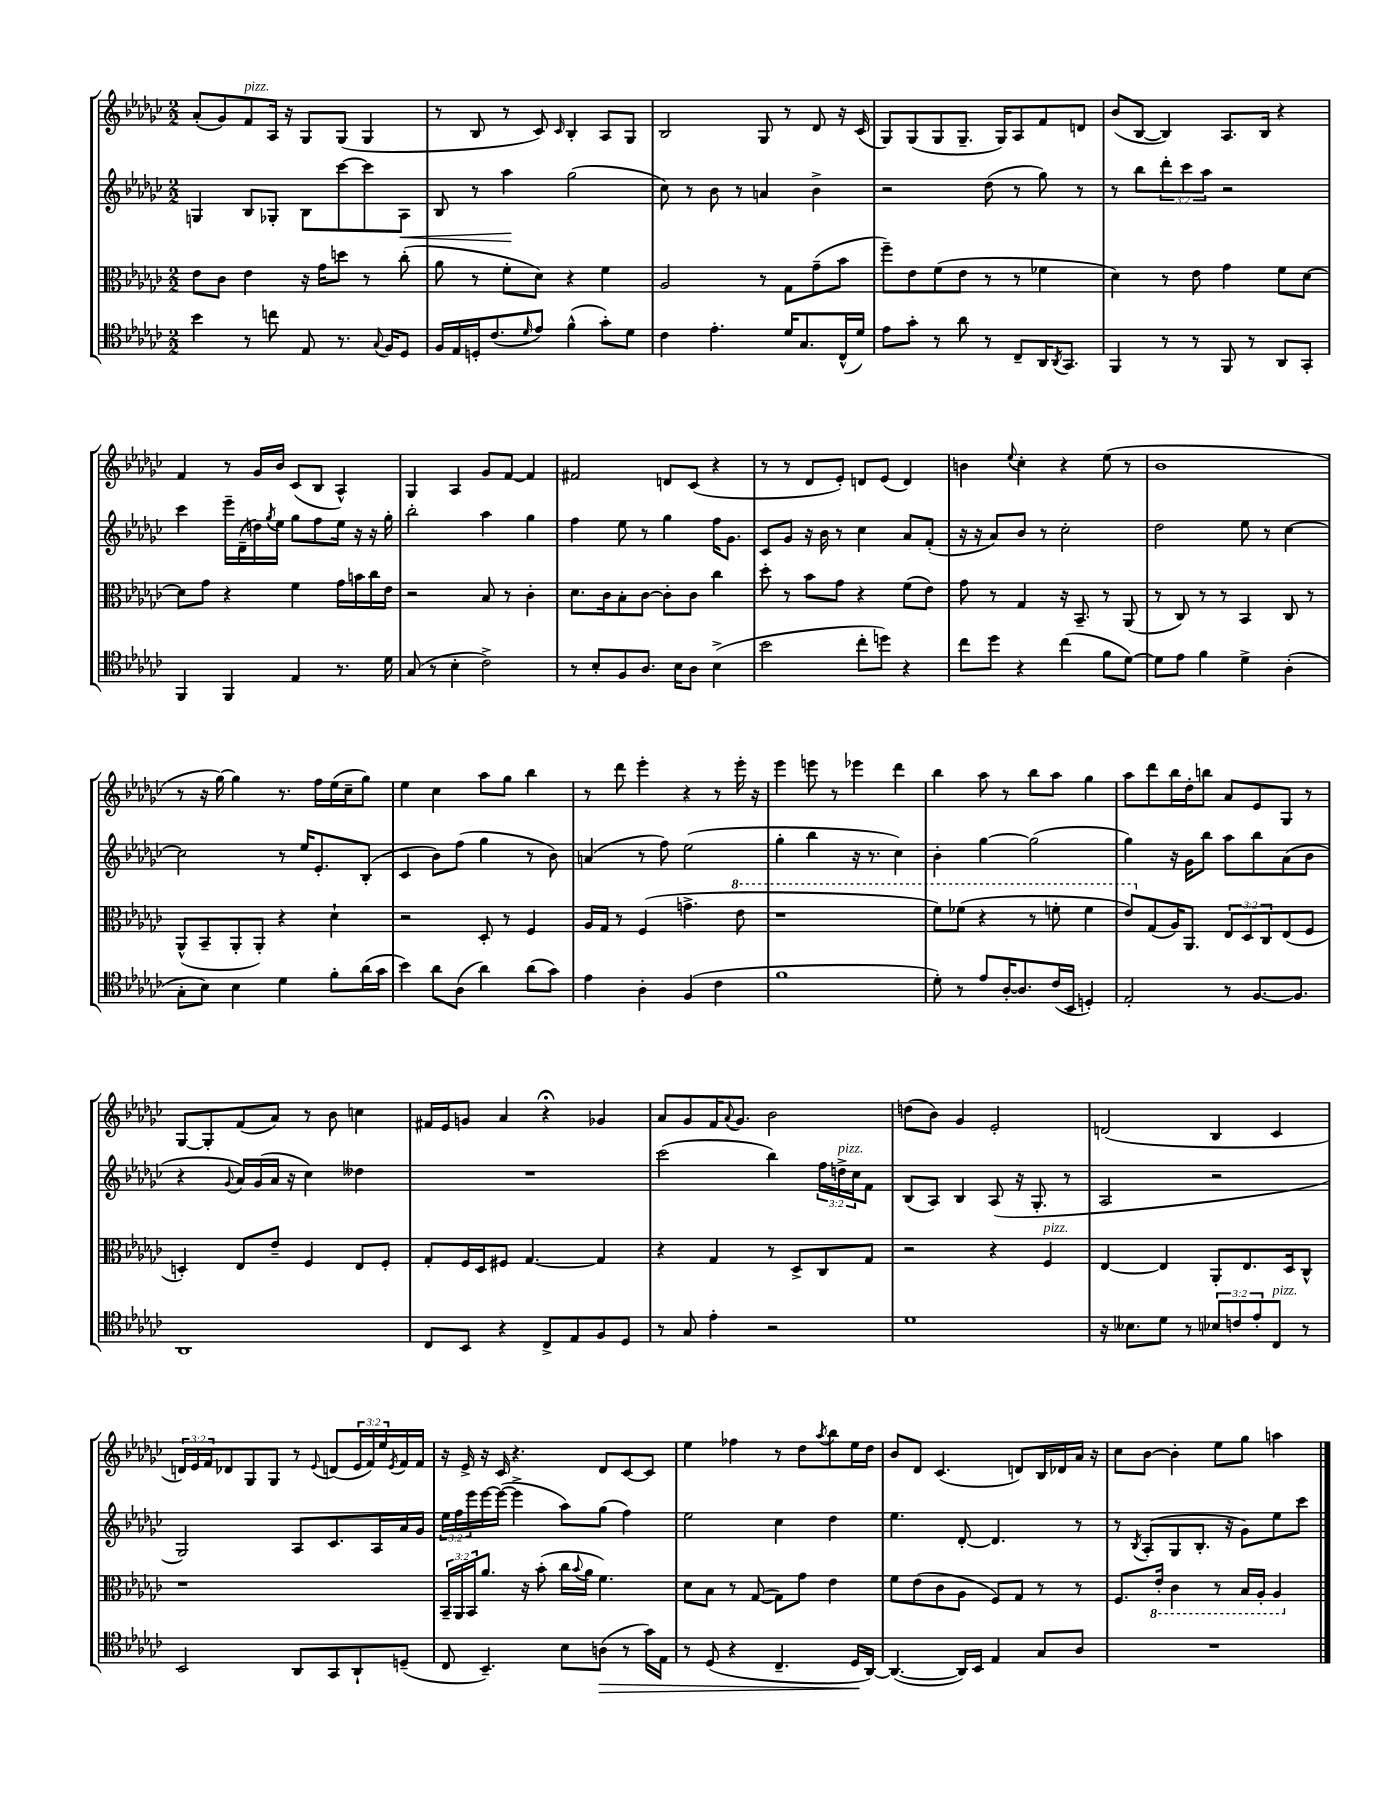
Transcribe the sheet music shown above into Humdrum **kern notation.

**kern	**dynam	**kern	**kern	**dynam	**kern
*part4	*part4	*part3	*part2	*part2	*part1
*staff4	*staff4	*staff3	*staff2	*staff2	*staff1
*clefC4	*	*clefC3	*clefG2	*	*clefG2
*k[b-e-a-d-g-c-]	*	*k[b-e-a-d-g-c-]	*k[b-e-a-d-g-c-]	*	*k[b-e-a-d-g-c-]
*M2/2	*	*M2/2	*M2/2	*	*M2/2
=5	=5	=5	=5	=5	=5
4b-\	.	8e-\L	4Gn/	.	(8a-'/L
.	.	8c-\J	.	.	8g-/)
!	!	!	!	!	!LO:TX:a:i:t=pizz.
8r	.	4e-\	8B-/L	.	8f/
8ccn\	.	.	8G-X'/J	.	16A-/Jk
.	.	.	.	.	16r
8E-/	.	16r	8B-\L	.	8G-/L
.	.	16g-\KL	.	.	.
8.r	.	8ddn\J	[8ccc-\	.	(8G-/J
.	.	8r	8ccc-\]	.	4G-/
8qqG-/	.	.	.	.	.
16F/KL	.	.	.	.	.
!	!	!	!	!LO:HP:b	!
8D-/J	.	(8cc-'\	8A-\J	<	.
=6	=6	=6	=6	=6	=6
16F/LL	.	8a-\	8B-/	.	8r
16E-/	.	.	.	.	.
16Dn'/J	.	8r	8r	.	8B-/
(8.c-/	.	.	.	.	.
.	.	8f'\L	4aa-\	.	8r
16qqd-/	.	.	.	.	.
8e-/J)	.	8d-\J)	.	.	8c-/)
.	.	.	.	.	16qqc-/
(4f^^\	.	4r	(2gg-\	[	4B-'/
8g-'\L)	.	4f\	.	.	8A-/L
8d-\J	.	.	.	.	8G-/J
=7	=7	=7	=7	=7	=7
4c-\	.	2A-/	8cc-\)	.	2B-/
.	.	.	8r	.	.
4.e-'\	.	.	8b-\	.	.
.	.	.	8r	.	.
.	.	8r	4an/	.	8G-/
16d-/KL	.	8G-\L	.	.	8r
8.G-/	.	.	.	.	.
.	.	(8g-~\	4b-^\	.	8d-/
(16C-^^/L	.	8b-\J	.	.	16r
16d-/JJ)	.	.	.	.	(16c-/
=8	=8	=8	=8	=8	=8
8e-\L	.	8ff~\L)	2r	.	8G-/L)
8g-'\J	.	8e-\	.	.	(8G-/
8r	.	(8f\	.	.	8G-/
8a-\	.	8e-\J	.	.	8.G-~/J
8r	.	8r	(8dd-\	.	.
.	.	.	.	.	16G-/KL)
8C-~/L	.	8r	8r	.	8A-/
16AA-/K	.	4f-X\	8gg-\)	.	8f/
8qAA-/	.	.	.	.	.
8.GG-/J	.	.	.	.	.
.	.	.	8r	.	8dn/J
=9	=9	=9	=9	=9	=9
4FF/	.	4d-\)	8r	.	(8b-/L
.	.	.	8bb-\L	.	[8B-/J
8r	.	8r	12ddd-'\	.	4B-/])
.	.	.	12ccc-\	.	.
8r	.	8e-\	.	.	.
.	.	.	12aa-\J	.	.
8FF/	.	4g-\	2r	.	8.A-/L
8r	.	.	.	.	.
.	.	.	.	.	16B-/Jk
8AA-/L	.	8f\L	.	.	4r
8GG-'/J	.	[8d-\J	.	.	.
!!LO:LB:g=z
=10	=10	=10	=10	=10	=10
4FF/	.	8d-\L]	4ccc-\	.	4f/
.	.	8g-\J	.	.	.
4FF/	.	4r	16eee-~\LL	.	8r
.	.	.	(16d-~\	.	.
.	.	.	16ddn\)	.	16g-/LL
.	.	.	8qgg-/	.	.
.	.	.	16ee-\JJ	.	16b-/JJ
4E-/	.	4f\	8gg-\L	.	(8c-/L
.	.	.	8ff\	.	8B-/J
8.r	.	16g-\LL	16ee-\Jk	.	4A-^^/)
.	.	16bn\	16r	.	.
.	.	16cc-\	16r	.	.
16d-\	.	16e-\JJ	16gg-'\	.	.
=11	=11	=11	=11	=11	=11
(8G-/	.	2r	2bb-'\	.	4G-/
8r	.	.	.	.	.
4B-'\	.	.	.	.	4A-/
2c-^\)	.	8B-/	4aa-\	.	8g-/L
.	.	8r	.	.	[8f/J
.	.	4c-'\	4gg-\	.	4f/]
=12	=12	=12	=12	=12	=12
8r	.	8.d-\L	4ff\	.	2f#X/
8B-'/L	.	.	.	.	.
.	.	16c-\k	.	.	.
8F/	.	8B-'\	8ee-\	.	.
8.A-/J	.	[8c-\J	8r	.	.
.	.	8c-'\L]	4gg-\	.	8dn/L
16B-\KL	.	.	.	.	.
8A-\J	.	8c-\J	.	.	(8c-/J
(4B-^\	.	4cc-\	16ff\KL	.	4r
.	.	.	8.g-\J	.	.
=13	=13	=13	=13	=13	=13
2b-\	.	8dd-'\	8c-/L	.	8r
.	.	8r	8g-/J	.	8r
.	.	8b-\L	16r	.	8d-/L
.	.	.	16b-\	.	.
.	.	8g-\J	8r	.	8e-'/J)
8cc-'\L	.	4r	4cc-\	.	8dn/L
8ddn\J)	.	.	.	.	(8e-/J
4r	.	(8f\L	8a-/L	.	4d/)
.	.	8e-\J)	(8f'/J	.	.
=14	=14	=14	=14	=14	=14
8cc-\L	.	8g-\	16r	.	4bn\
.	.	.	16r	.	.
8dd-\J	.	8r	8a-/L)	.	.
.	.	.	.	.	8qqee-/
4r	.	4G-/	8b-/J	.	4cc-'\
.	.	.	8r	.	.
(4cc-\	.	16r	2cc-'\	.	4r
.	.	8.BB-~/	.	.	.
8f\L	.	8r	.	.	(8ee-\
[8d-\J)	.	(8AA-/	.	.	8r
=15	=15	=15	=15	=15	=15
8d-\L]	.	8r	2dd-\	.	1b-
8e-\J	.	8C-/)	.	.	.
4f\	.	8r	.	.	.
.	.	8r	.	.	.
4d-^\	.	4BB-/	8ee-\	.	.
.	.	.	8r	.	.
(4A-'\	.	8C-/	[4cc-\	.	.
.	.	8r	.	.	.
!!LO:LB:g=z
=16	=16	=16	=16	=16	=16
8G-'\L	.	(8AA-^^/L	2cc-\]	.	8r
8B-\J)	.	8BB-~/	.	.	16r
.	.	.	.	.	[16gg-\)
4B-\	.	8AA-'/	.	.	4gg-\]
.	.	8AA-'/J)	.	.	.
4d-\	.	4r	8r	.	8.r
.	.	.	16ee-/KL	.	.
.	.	.	8.e-'/	.	16ff\LL
8f'\L	.	4d-`\	.	.	(16ee-\
.	.	.	.	.	16cc-~\J
(16a-\L	.	.	(8B-'/J	.	8gg-\J)
16g-\JJ	.	.	.	.	.
=17	=17	=17	=17	=17	=17
4b-\)	.	2r	4c-/	.	4ee-\
8a-\L	.	.	8b-\L)	.	4cc-\
(8A-\J	.	.	(8ff\J	.	.
4a-\)	.	8D-'/	4gg-\	.	8aa-\L
.	.	8r	.	.	8gg-\J
(8a-\L	.	4F/	8r	.	4bb-\
8g-\J)	.	.	8b-\)	.	.
=18	=18	=18	=18	=18	=18
4e-\	.	16A-/LL	(4an/	.	8r
.	.	16G-/JJ	.	.	.
.	.	8r	.	.	8ddd-\
4A-'\	.	(4F/	8r	.	4eee-'\
.	.	.	8ff\)	.	.
(4F/	.	4.gn^\	(2ee-\	.	4r
4c-\	.	.	.	.	8r
*	*	*8va	*	*	*
.	.	8ee-\	.	.	16eee-'\
.	.	.	.	.	16r
=19	=19	=19	=19	=19	=19
1f	.	1r	4gg-'\	.	4eee-\
.	.	.	4bb-\	.	8eeen\
.	.	.	.	.	8r
.	.	.	16r	.	4eee-X\
.	.	.	8.r	.	.
.	.	.	4cc-\)	.	4ddd-\
=20	=20	=20	=20	=20	=20
8d-'\)	.	8ff\L)	4b-'\	.	4bb-\
8r	.	(8ff-X\J	.	.	.
8e-/L	.	4r	[4gg-\	.	8aa-\
[16A-'/K	.	.	.	.	8r
8.A-/]	.	.	.	.	.
.	.	8r	(2gg-\]	.	8bb-\L
(16c-/L	.	8ffn'\	.	.	8aa-\J
16BB-/JJ	.	.	.	.	.
4Dn'/)	.	4ff\	.	.	4gg-\
=21	=21	=21	=21	=21	=21
2E-'/	.	8ee-/L)	4gg-\)	.	8aa-\L
*	*	*X8va	*	*	*
.	.	(8G-/	.	.	8ddd-\
.	.	16A-/K)	16r	.	16bb-\L
.	.	8.AA-/J	16g-\KL	.	16dd-'\J
.	.	.	8bb-\J	.	8bbn\J
8r	.	12E-/L	8aa-\L	.	8a-/L
.	.	12D-/	.	.	.
[8.F/L	.	.	8bb-\	.	8e-/
.	.	12C-/	.	.	.
.	.	(8E-/	(8a-\	.	8G-/J
8.F/J]	.	.	.	.	.
.	.	8F/J	8b-\J	.	8r
!!LO:LB:g=z
=22	=22	=22	=22	=22	=22
1AA-	.	4Dn'/)	4r	.	[8G-/L
.	.	.	.	.	8G-'/]
.	.	.	8qqg-/	.	.
.	.	8E-/L	16a-/LL)	.	(8f/
.	.	.	(16g-/	.	.
.	.	8e-~/J	16a-/JJ	.	8a-/J)
.	.	.	16r	.	.
.	.	4F/	4cc-\)	.	8r
.	.	.	.	.	8b-\
.	.	8E-/L	4dd--X\	.	4ccn\
.	.	8F'/J	.	.	.
=23	=23	=23	=23	=23	=23
8C-/L	.	8G-'/L	1r	.	16f#X/LL
.	.	.	.	.	16e-/J
8BB-/J	.	16F/L	.	.	8gn/J
.	.	16D-/J	.	.	.
4r	.	8F#X/J	.	.	4a-/
.	.	[4.G-/	.	.	.
8C-^/L	.	.	.	.	4r;<
8E-/	.	.	.	.	.
8F/	.	4G-/]	.	.	4g-X/
8D-/J	.	.	.	.	.
=24	=24	=24	=24	=24	=24
8r	.	4r	(2ccc-\	.	8a-/L
8G-/	.	.	.	.	8g-/
4e-'\	.	4G-/	.	.	16f/K
.	.	.	.	.	8qqa-/
.	.	.	.	.	8.g-/J
2r	.	8r	4bb-\)	.	2b-\
.	.	8D-^/L	.	.	.
.	.	8C-/	24ff\LL	.	.
!	!	!	!LO:TX:a:i:t=pizz.	!	!
.	.	.	24ddn^\	.	.
.	.	.	24cc-\J	.	.
.	.	8G-/J	8f\J	.	.
=25	=25	=25	=25	=25	=25
1d-	.	2r	(8B-/L	.	(8ddn\L
.	.	.	8A-/J)	.	8b-\J)
.	.	.	4B-/	.	4g-/
.	.	4r	(8A-/	.	2e-'/
.	.	.	16r	.	.
.	.	.	8.G-'/	.	.
!	!	!LO:TX:a:i:t=pizz.	!	!	!
.	.	4F/	.	.	.
.	.	.	8r	.	.
=26	=26	=26	=26	=26	=26
16r	.	[4E-/	2A-/	.	(2dn/
8.B--X\L	.	.	.	.	.
8d-\J	.	4E-/]	.	.	.
8r	.	.	.	.	.
12B-X/L	.	8AA-'/L	2r	.	4B-/
12cn/	.	.	.	.	.
.	.	8.E-/	.	.	.
12e-'/	.	.	.	.	.
!LO:TX:a:i:t=pizz.	!	!	!	!	!
8C-/J	.	.	.	.	4c-/
.	.	16D-/k	.	.	.
8r	.	8C-^^/J	.	.	.
!!LO:LB:g=z
=27	=27	=27	=27	=27	=27
2BB-/	.	1r	2G-/)	.	24dn/LL)
.	.	.	.	.	24e-/
.	.	.	.	.	24f/J
.	.	.	.	.	8d-X/
.	.	.	.	.	8G-/
.	.	.	.	.	8G-/J
8AA-/L	.	.	8A-/L	.	8r
.	.	.	.	.	8qqe-/
8GG-/	.	.	8.c-/	.	(8dn/L
8AA-`/	.	.	.	.	24e-/L
.	.	.	.	.	24f/)
.	.	.	16A-/L	.	.
.	.	.	.	.	24ee-/
.	.	.	.	.	8qe-/
(8Dn~/J	.	.	16a-/	.	16f/
.	.	.	16g-/JJ	.	16f/JJ
=28	=28	=28	=28	=28	=28
8C-/	.	24BB-~/LL	24ee-\LL	.	16r
.	.	24AA-/	24ff\	.	.
.	.	.	.	.	16e-^/
.	.	24BB-/J	24eee-\	.	.
4.BB-~/)	.	8.a-/J	[16eee-\	.	16r
.	.	.	(16eee-\JJ_	.	16c-/
.	.	.	4eee-^\]	.	4.r
.	.	16r	.	.	.
.	.	(8b-'\	.	.	.
8B-\L	.	16cc-\LL	8aa-\L)	.	.
.	.	8qqb-/	.	.	.
.	.	16a-\JJ	.	.	.
!	!LO:HP:b	!	!	!	!
(8An\J	>	4.f\)	(8gg-\J	.	8d-/L
8r	.	.	4ff\)	.	[8c-/
16g-\LL)	.	.	.	.	8c-/J]
16E-\JJ	.	.	.	.	.
=29	=29	=29	=29	=29	=29
8r	.	8d-\L	2ee-\	.	4ee-\
(8D-/	.	8B-\J	.	.	.
4r	.	8r	.	.	4ff-X\
.	.	([8G-/	.	.	.
4.C-~/	.	8G-\L])	4cc-\	.	8r
.	.	8g-\J	.	.	8dd-\L
.	.	.	.	.	8qaa-/
.	.	4e-\	4dd-\	.	8bb-\
16D-/LL	.	.	.	.	16ee-\L
[16AA-/JJ)	]	.	.	.	16dd-\JJ
=30	=30	=30	=30	=30	=30
(4.AA-/_	.	8f\L	4.ee-\	.	8b-/L
.	.	(8e-\	.	.	8d-/J
.	.	8c-\	.	.	(4.c-/
16AA-/LL])	.	8A-\J	[8d-'/	.	.
16BB-/JJ	.	.	.	.	.
4E-/	.	8F/L)	4.d-/]	.	.
.	.	8G-/J	.	.	8dn/L)
8G-/L	.	8r	.	.	16B-/L
.	.	.	.	.	16d-X/
8A-/J	.	8r	8r	.	16a-/JJ
.	.	.	.	.	16r
=31	=31	=31	=31	=31	=31
1r	.	8.F/L	8r	.	8cc-\L
.	.	.	8qB-/	.	.
.	.	.	(8A-'/L	.	[8b-\J
*	*	*8ba	*	*	*
.	.	16E-'/Jk	.	.	.
.	.	4C-\	8G-/	.	4b-'\]
.	.	.	8.B-'/J	.	.
.	.	8r	.	.	8ee-\L
.	.	.	16r	.	.
.	.	16BB-/LL	8g-\L)	.	8gg-\J
.	.	16AA-'/JJ	.	.	.
.	.	4AA-/	8ee-\	.	4aan\
.	.	.	8ccc-\J	.	.
*	*	*X8ba	*	*	*
==	==	==	==	==	==
*-	*-	*-	*-	*-	*-
